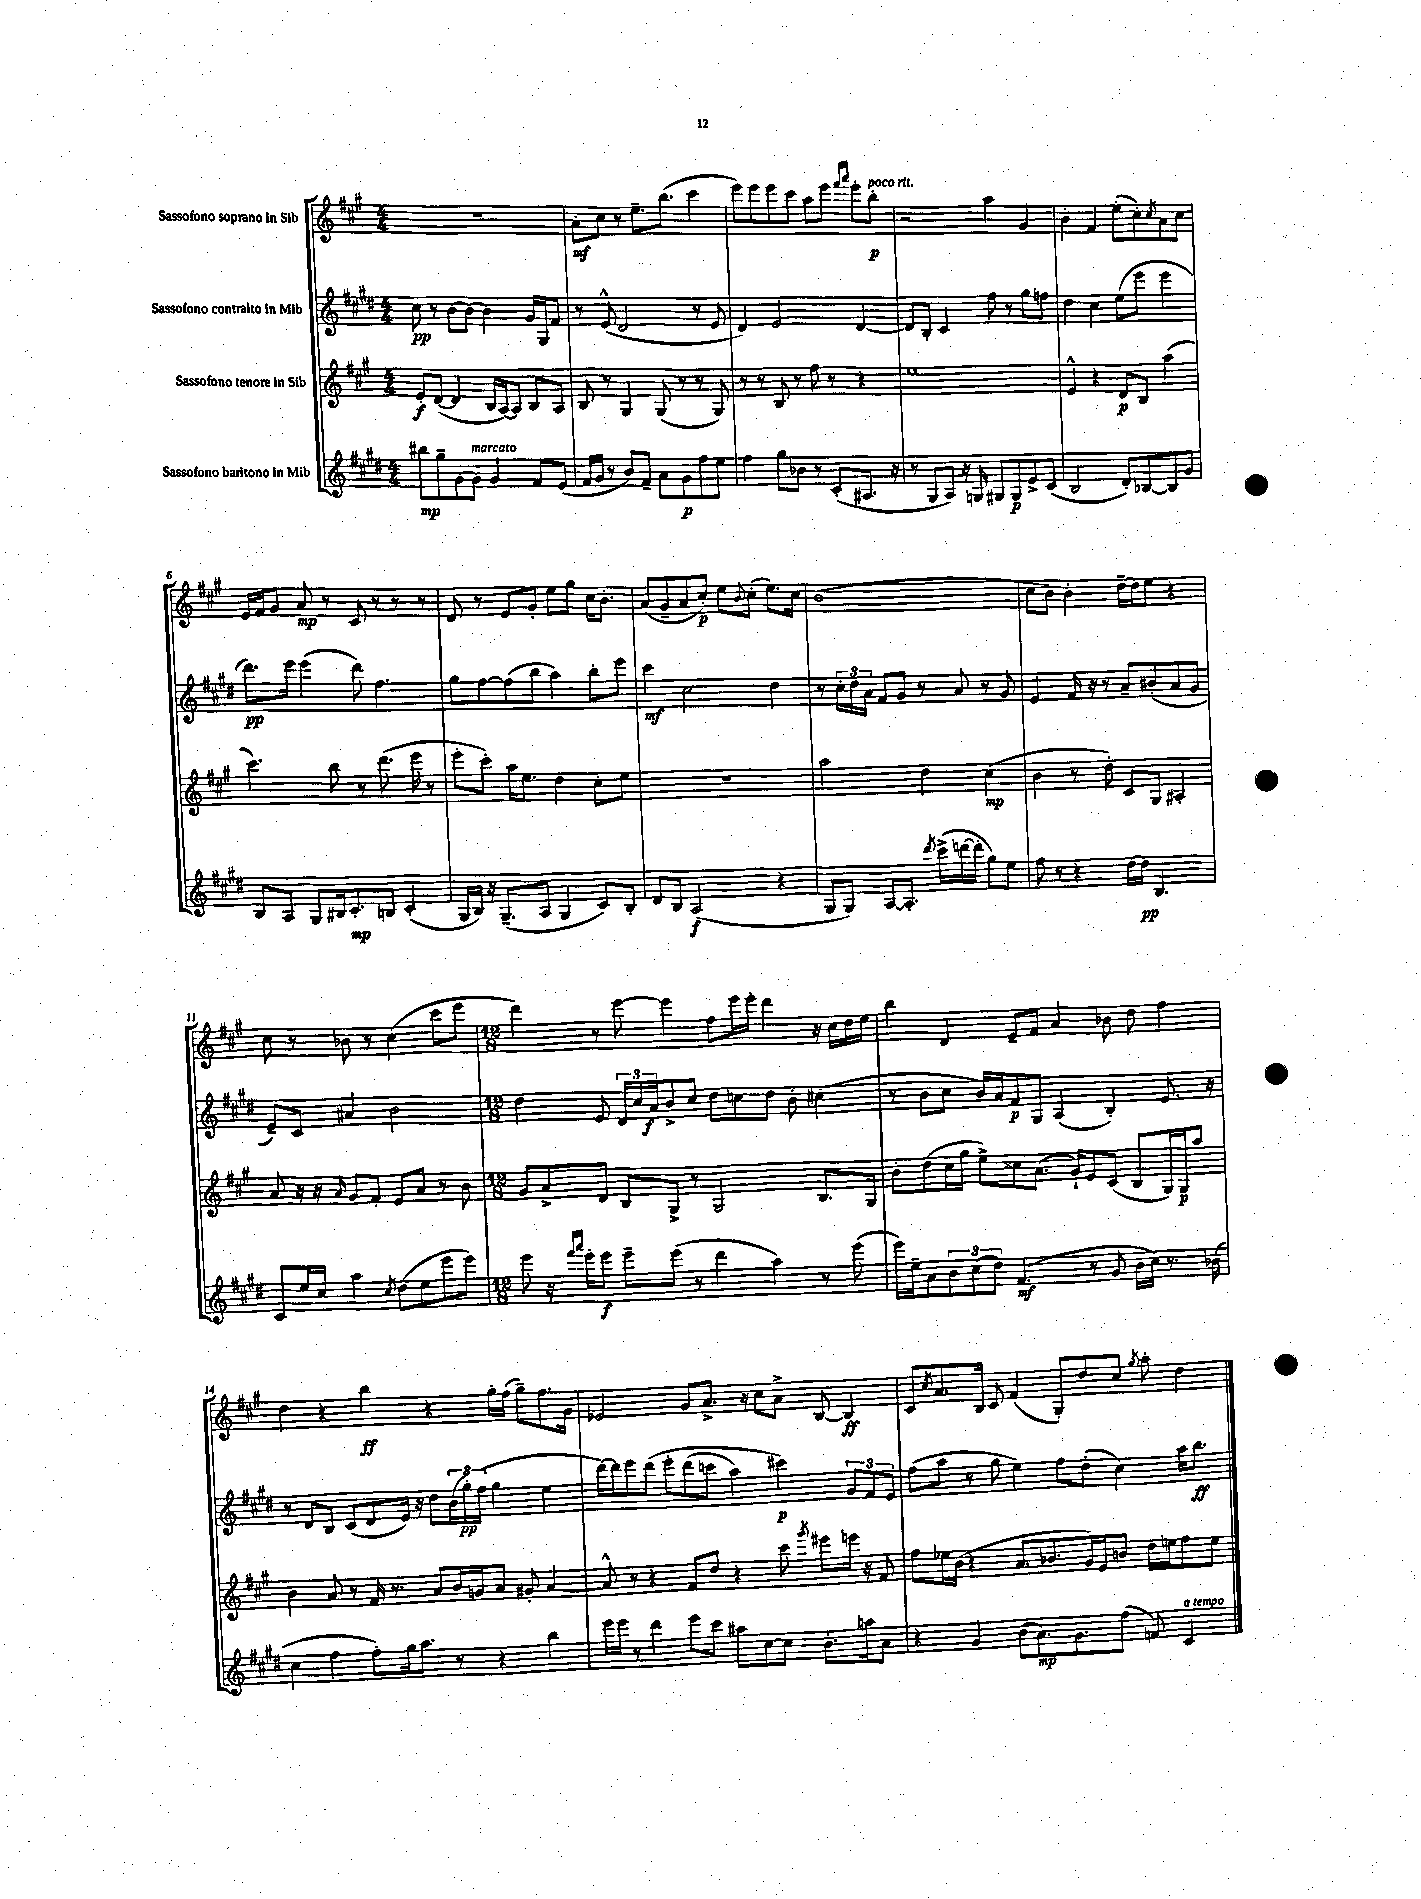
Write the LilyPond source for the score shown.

<<
\new StaffGroup <<
\new Staff = "s0" \with { instrumentName = "Sassofono soprano in Sib" } {
    \clef treble \key a \major \numericTimeSignature \time 4/4
    R1 |
    a'8-.\mf cis''8 r8 e''8.-- b''8.( cis'''4 |
    e'''8) e'''8 e'''8 cis'''8 a''8 e'''8 \grace { fis'''16 a'''16 } e'''8-. b''8-.\p^\markup { \italic "poco rit." } |
    r2 a''4 gis'4 |
    b'4-. fis'4 e''8-.( cis''8-.) \acciaccatura { cis''8 } a'8 cis''8 |
    e'16 fis'16 gis'8 a'8\mp r8 cis'8 r8 r8 r8 |
    d'8 r8 e'8 gis'8-. e''8 gis''8 cis''16 b'8.-. |
    a'8( gis'8-- a'8 cis''8-.\p) e''8 \appoggiatura { b'8 } cis''8-.( e''8.) cis''16 |
    b'1( |
    cis''8 b'8) b'4-. d''16~-- d''16 e''8 r4 |
    cis''8 r8 bes'8 r8 cis''4( cis'''8 e'''8 |
    \numericTimeSignature \time 12/8 d'''4) r8 e'''8~ e'''4 fis''8 e'''16 e'''16-. d'''4 r16 cis''16 d''16 e''16 |
    b''4 d'4 e'8-- fis'8 a'4 bes'8 d''8 fis''4 |
    d''4 r4 b''4\ff r4 gis''16-. fis''16( gis''8--) fis''8. gis'16 |
    ees'2 gis'8 a'8.-> r16 cis''8 a'8-> b8~ b4\ff |
    cis'8 \acciaccatura { cis''8 } a'8. b16 cis'8 fis'4( gis8-.) d''8 cis''8 \acciaccatura { gis''8 } a''8-. d''4 \bar "|." |
}
\new Staff = "s1" \with { instrumentName = "Sassofono contralto in Mib" } {
    \clef treble \key e \major \numericTimeSignature \time 4/4
    cis''8\pp r8 b'8~ b'8~ b'4 gis'16 gis16 fis'8 |
    r8 e'8-^( dis'2 r8 e'8 |
    dis'4) e'2 dis'4~ |
    dis'8 b8-. cis'4 fis''8 r8 gis''8 f''8 |
    dis''4 cis''4 e''8( e'''8 e'''4 |
    dis'''8.\pp) e'''16 e'''4( dis'''8) fis''4. |
    gis''8 fis''8~ fis''8( b''8 a''4) b''8-. e'''8 |
    cis'''4\mf cis''2 dis''4 |
    r8 \tuplet 3/2 { cis''16-. dis''16 a'16 } fis'8 gis'8 r8 a'8 r8 gis'8 |
    e'4 fis'16 r16 r8 a'8-- bis'8-.( a'8 gis'8 |
    e'8--) cis'8 ais'4 b'2 |
    \numericTimeSignature \time 12/8 dis''4 e'8 \tuplet 3/2 { dis'16 cis''16 a'16\f } b'8-> cis''8 dis''8 c''8 dis''8 b'8-. cis''4( |
    r8 b'8 cis''8 b'16) a'16 fis'8\p gis8 a4( b4-.) e'8. r16 |
    r8 dis'8 b8 cis'8( dis'8 e'16) r16 dis''8 \tuplet 3/2 { b'16( gis''16-.\pp) fis''16( } gis''4 e''4 |
    dis'''16~) dis'''16 e'''8 dis'''8\( e'''8-. dis'''8( c'''8 a''4) cis'''4\p\) \tuplet 3/2 { gis'8 fis'8 e'8 } |
    fis''8( a''8 r8 gis''8 e''4) fis''8 dis''8-.( cis''4) a''16 b''8.\ff \bar "|." |
}
\new Staff = "s2" \with { instrumentName = "Sassofono tenore in Sib" } {
    \clef treble \key a \major \numericTimeSignature \time 4/4
    e'8-.\f d'8~( d'4 b16 a16~) a8 b8 a8 |
    b8 r8 gis4 gis8( r8 r8 gis8) |
    r8 r8 b8 r8 fis''8 r8 r4 |
    e''1 |
    e'4-^ r4 d'8\p b8 a''4( |
    cis'''4.) b''8 r8 d'''8.( e'''16 r8 |
    e'''8-. cis'''8-.) a''16 e''8. d''4 cis''8-. e''8 |
    r1 |
    a''2 d''4 cis''4\mp( |
    b'4 r8 d''8-.) cis'8 gis8 ais4-. |
    a'8 r16 r16 \grace { a'16 } gis'8 fis'8-. e'8 a'8 r8 b'8 |
    \numericTimeSignature \time 12/8 gis'8 a'8-> d'8 b8 gis8-> r8 gis2 b8. gis16 |
    b'8-. d''8( cis''16 gis''16 e''8->) cisis''8 a'8.( gis'16-!) e'8 cis'8( b8 gis16) gis16\p a''8 |
    b'4 a'8 r8 fis'16 r8. a'8 b'16 g'16 a'8 gis'8-. a'4~ |
    a'8-^ r8 r4 fis'8 d''8 r4 cis'''8 \acciaccatura { gis'''8 } eis'''8 e'''16 r16 fis'8 |
    fis''8 ees''16 b'16( r4 a'8. bes'8. gis'16) e'16 b'8 d''16 e''16 fis''8 e''8 \bar "|." |
}
\new Staff = "s3" \with { instrumentName = "Sassofono baritono in Mib" } {
    \clef treble \key e \major \numericTimeSignature \time 4/4
    bis''8\mp gis''8-- gis'8~ gis'8^\markup { \italic "marcato" } gis'4 fis'8 e'8( |
    fis'16 gis'16 r8 b'8) fis'8-- a'8 gis'8\p fis''8 e''8 |
    fis''4 gis''8 bes'8 r8 cis'8-.( ais8. r16 |
    r8 gis8 a8) r16 g16 gis8 gis8\p e'8-> cis'8( |
    b2 dis'8-.) bes8~ bes8 gis'8 |
    b8 a8 gis8 bis16 cis'8.-.\mp b8 cis'4-.( |
    gis16 b16) r16 gis8.--( a8 gis4 cis'8) b8-. |
    dis'8 b8 a2\f( r4 |
    gis8 gis8) a8~ a8.-. \acciaccatura { dis'''8 } cis'''16->( d'''16~ d'''16-. gis''8) e''8 |
    fis''8 r8 r4 dis''16~ dis''16\pp b4. |
    cis'8 e''16 cis''16 a''4 \acciaccatura { cis''8 } dis''8( e''8 e'''8 e'''8) |
    \numericTimeSignature \time 12/8 e'''8 r16 \grace { fis'''16 a'''16 } e'''16-. e'''8\f e'''8-- e'''8( r8 dis'''4 a''4) r8 e'''8( |
    e'''16) e''16-- a'8 \tuplet 3/2 { b'8 cis''8( dis''8) } fis'4.\mf( r8 gis'8 b'16 cis''16) r8. bes'16( |
    cis''4 fis''4 fis''8-.) gis''16 a''8. r8 r4 b''4 |
    e'''16 e'''16 r8 dis'''4 e'''8 cis'''8 ais''8 cis''8~ cis''8 b'8.-. a''16 a'8 |
    r4 gis'4 b'8( a'8.\mp) gis'8. fis''8( f'8) cis'4^\markup { \italic "a tempo" } \bar "|." |
}
>>
>>
